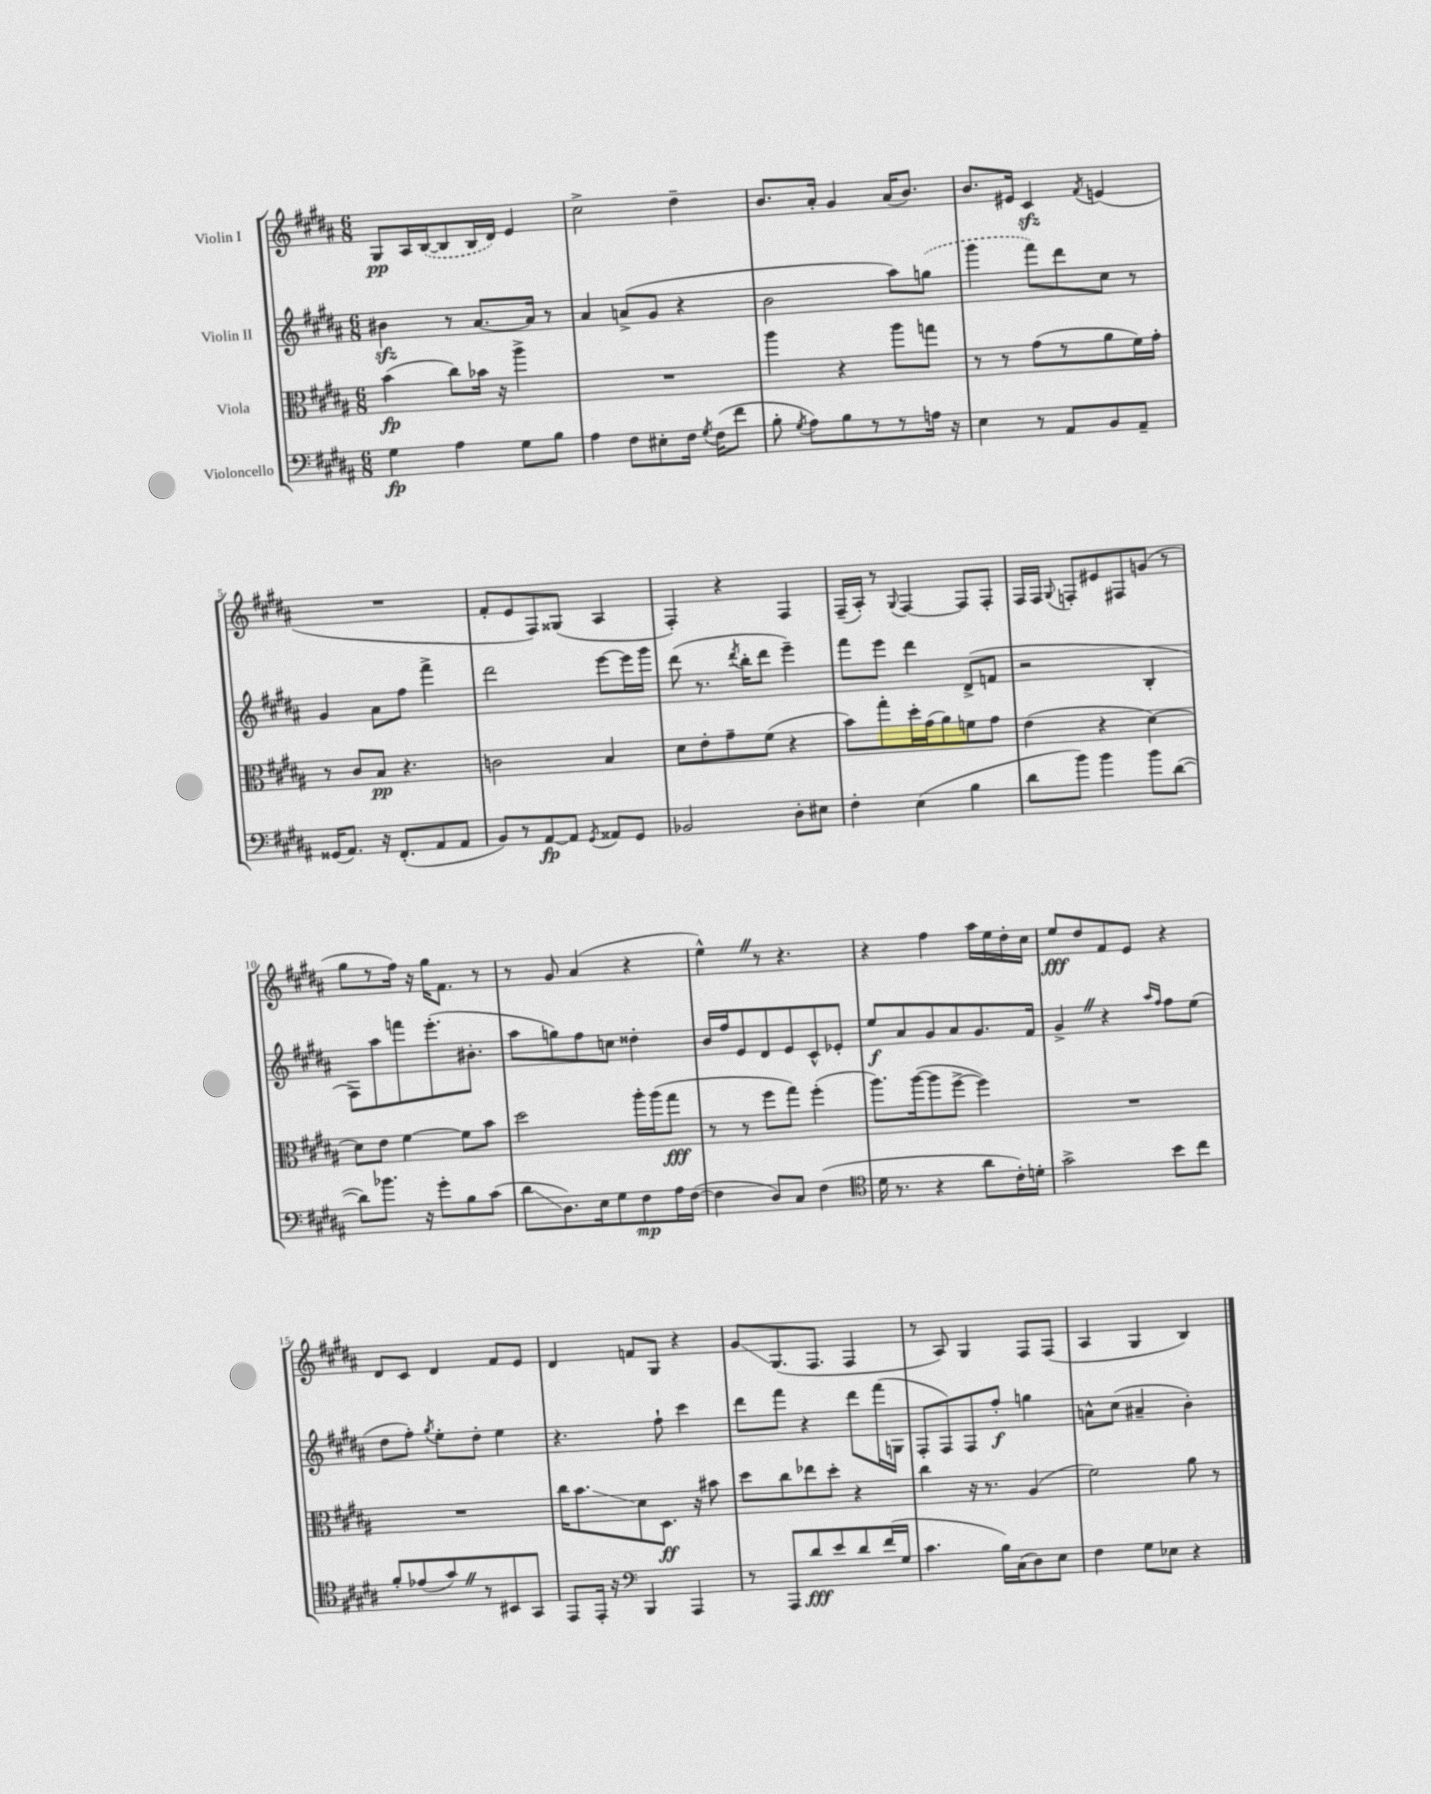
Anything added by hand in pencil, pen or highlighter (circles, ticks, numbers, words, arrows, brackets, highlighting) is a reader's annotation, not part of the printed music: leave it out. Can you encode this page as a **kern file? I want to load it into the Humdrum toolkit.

**kern	**kern	**kern	**kern
*staff4	*staff3	*staff2	*staff1
*clefF4	*clefC3	*clefG2	*clefG2
*k[f#c#g#d#a#]	*k[f#c#g#d#a#]	*k[f#c#g#d#a#]	*k[f#c#g#d#a#]
*M6/8	*M6/8	*M6/8	*M6/8
4G#\	(4b\	4b#\	8G#/L
.	.	.	16A#/L
.	.	.	([16B/J
4A#\	8cc#\L)	8r	8B/]
.	16b-\Jk	[8.a#/L	16B/L
.	16r	.	16d#/JJ)
8G#\L	4aa#^\	.	4e/
.	.	16a#/]Jk	.
8B\J	.	8r	.
=	=	=	=
4A#\	2.r	4a#/	2cc#^\
8F#\L	.	(8a^/L	.
8E#'\	.	8g#/J	.
16F#\Jk	.	4r	4dd#~\
8qG#/	.	.	.
(16F#\LK	.	.	.
8f#\J	.	.	.
=	=	=	=
8B'\	4aa#\	2b\	8.b/L
8qG#/	.	.	.
8A#\L)	.	.	.
.	.	.	16a#'/Jk
8B\	4r	.	4g#/
8r	.	.	.
8r	8aa#\L	8aa#\L)	(16a#/LK
.	.	.	8.b/J)
16A\Jk	8gg\J	(8gg\J	.
16r	.	.	.
=	=	=	=
4E\	8r	4ggg#\	8.b/L
.	8r	.	.
.	.	.	16e#/Jk
8r	(8g#\L	8fff#\L)	4c#/
8AA#/L	8r	8ddd#\	.
.	.	.	8qf#/
8BB/	8a#\	8cc#\J	(4e/
8AA#~/J	16f#\L)	8r	.
.	16g#'\JJ	.	.
=	=	=	=
(16GG##/LK	8r	4g#/	2.r
8.AA#/J)	.	.	.
.	8c#/L	.	.
16r	8B/J	8a#\L	.
(8.FF#'/L	.	.	.
.	4.r	8ff#\J	.
8AA#/	.	4fff#^\	.
8AA#/J	.	.	.
=	=	=	=
8BB/L)	2c\	2ddd#\	8f#'/L
8r	.	.	8e/
[8AA#/	.	.	8F#/)
8AA#/]J	.	.	(8G##/J
8qGG#/	.	.	.
8AA##/L	4B/	[8eee\L	4A#/
8GG#/J	.	16eee\]L	.
.	.	16ggg#\JJ	.
=	=	=	=
2BB-/	8d#\L	(8ddd#\	4F#'/)
.	8e'\	8.r	.
.	8g#~\	.	4r
.	.	8qddd#/	.
.	.	16bb'\LK	.
.	(8f#\J	8ddd#\J	.
8D#'\L	4r	4eee~\)	4F#/
8E#\J	.	.	.
=	=	=	=
4F#'\	8b\L)	8fff#\L	(16F#~/LL
.	.	.	16A#'/JJ)
.	8gg#'\	8eee\J	8r
.	.	.	8qqG#/
(4E\	16dd#'\L	4ddd#\	[4F#/
.	(16g#\J	.	.
.	8a#\)	.	.
4B\	8f\	(8d#^/L	8F#/]L
.	8g#\J	8f/J	8F#'/J
=	=	=	=
8d#\L	(4e\	2r	16F#/LL
.	.	.	16F#/JJ
.	.	.	8qqG#/
8b\J)	.	.	8F'/L
4b\	4r	.	8e#/
.	.	.	8F#/
8b\L	[4d#\)	4B'/	(8g/J
([8d#\J	.	.	8r
=	=	=	=
8d#\]L)	8d#\]L	8F#\L)	8gg#\L
8.b-\J	8e\J	8aa#\	8r
.	[4f#\	8fff\	16ff#\Jk)
16r	.	.	16r
8g#'\L	.	(8.eee'\	16gg#\LK
.	.	.	8.f#\J
8B\	8f#\]L	.	.
.	.	8.b#'\J	.
(8c#\J	8b\J	.	8r
=	=	=	=
8d#\L	2dd#\	8aa#\L	8r
8.D#\)	.	8gg\)	8g#/
.	.	8ff#\	(4a#/
16E\k	.	.	.
8G#\	.	8cc\J	.
8F#\	16aa#'\LL	4dd##'\	4r
.	(16aa#\J	.	.
16A#\L	8gg#\J	.	.
([16F#\JJ	.	.	.
=	=	=	=
4F#\]	8r	16b/LL	4ee^^\)
.	.	16ff#/J	.
.	8r	8e/	.
8D#/L)	8ff#\L	8d#/	8r
8C#/J	8gg#\J)	8e/	4.r
(4F#\	(4ff#'\	8c#^^/	.
.	.	8e-'/J	.
=	=	=	=
*clefC4	*	*	*
16d#\	8.aa#\L)	8ee/L	4r
8.r	.	.	.
.	.	8a#/	.
.	([16aa#\k	.	.
4r	8aa#\]	8g#/	4ff#\
.	[8ff#^\J	8a#/	.
8a#\L	4ff#\])	8.g#/	16aa#\LL
.	.	.	16ee\
16c#'\L)	.	.	16dd#'\
16d'\JJ	.	16f#/Jk	16cc#\JJ
=	=	=	=
2g#^\	2.r	4g#^/	8ee/L
.	.	.	8dd#/
.	.	4r	8f#/
.	.	.	8e/J
.	.	16qqaa#/LL	.
.	.	16qqff#/JJ	.
8b\L	.	8ff#\L	4r
8cc#\J	.	(8ee\J	.
=	=	=	=
8f#'/L	2.r	8dd#\L	8d#/L
(8e-/	.	8ff#'\J)	8c#/J
.	.	8qgg#/	.
8g#/)	.	8ee'\L	4d#/
8r	.	8dd#'\J	.
8BB#/	.	4ee\	8f#/L
8GG#/J	.	.	8e/J
=	=	=	=
8EE/L	16cc#\LK	4.r	4d#/
.	8.b\	.	.
16EE'/Jk	.	.	.
16r	.	.	.
*clefF4	*	*	*
4BBB/	8d#\	.	8f/L
.	8.D#\J	8ff#`\	8G#/J
4AAA#/	.	4ccc#\	4r
.	16r	.	.
.	8b#\	.	.
=	=	=	=
8r	8dd#\L	8ddd#\L	8g#/L
8AAA#/L	8cc#\	8fff#\J	(8.G#/
8d#/	8ee-\	4r	.
.	.	.	8.F#/J
8e/	8dd#'\J	.	.
8d#/	4r	8ddd#\L	4F#/
(16f#/L	.	(16fff#\L	.
16G#/JJ	.	16G\JJ	.
=	=	=	=
4.c#\	4cc#\	8F#'/L	8r
.	.	8F#/)	8A#/)
.	16r	8F#/	4G#/
.	8.r	.	.
16B\LL)	.	8ff#'/J	.
(16C#\J	.	.	.
8D#\)	(4A#/	4gg\	8F#/L
8E\J	.	.	(8F#/J
=	=	=	=
4F#\	2f#\)	8a^^\L	4A#/
.	.	(8cc#\J	.
8G#\L	.	4a#~/	4G#/
8E-\J	.	.	.
4r	8a#\	4b'\)	4B/)
.	8r	.	.
==	==	==	==
*-	*-	*-	*-
